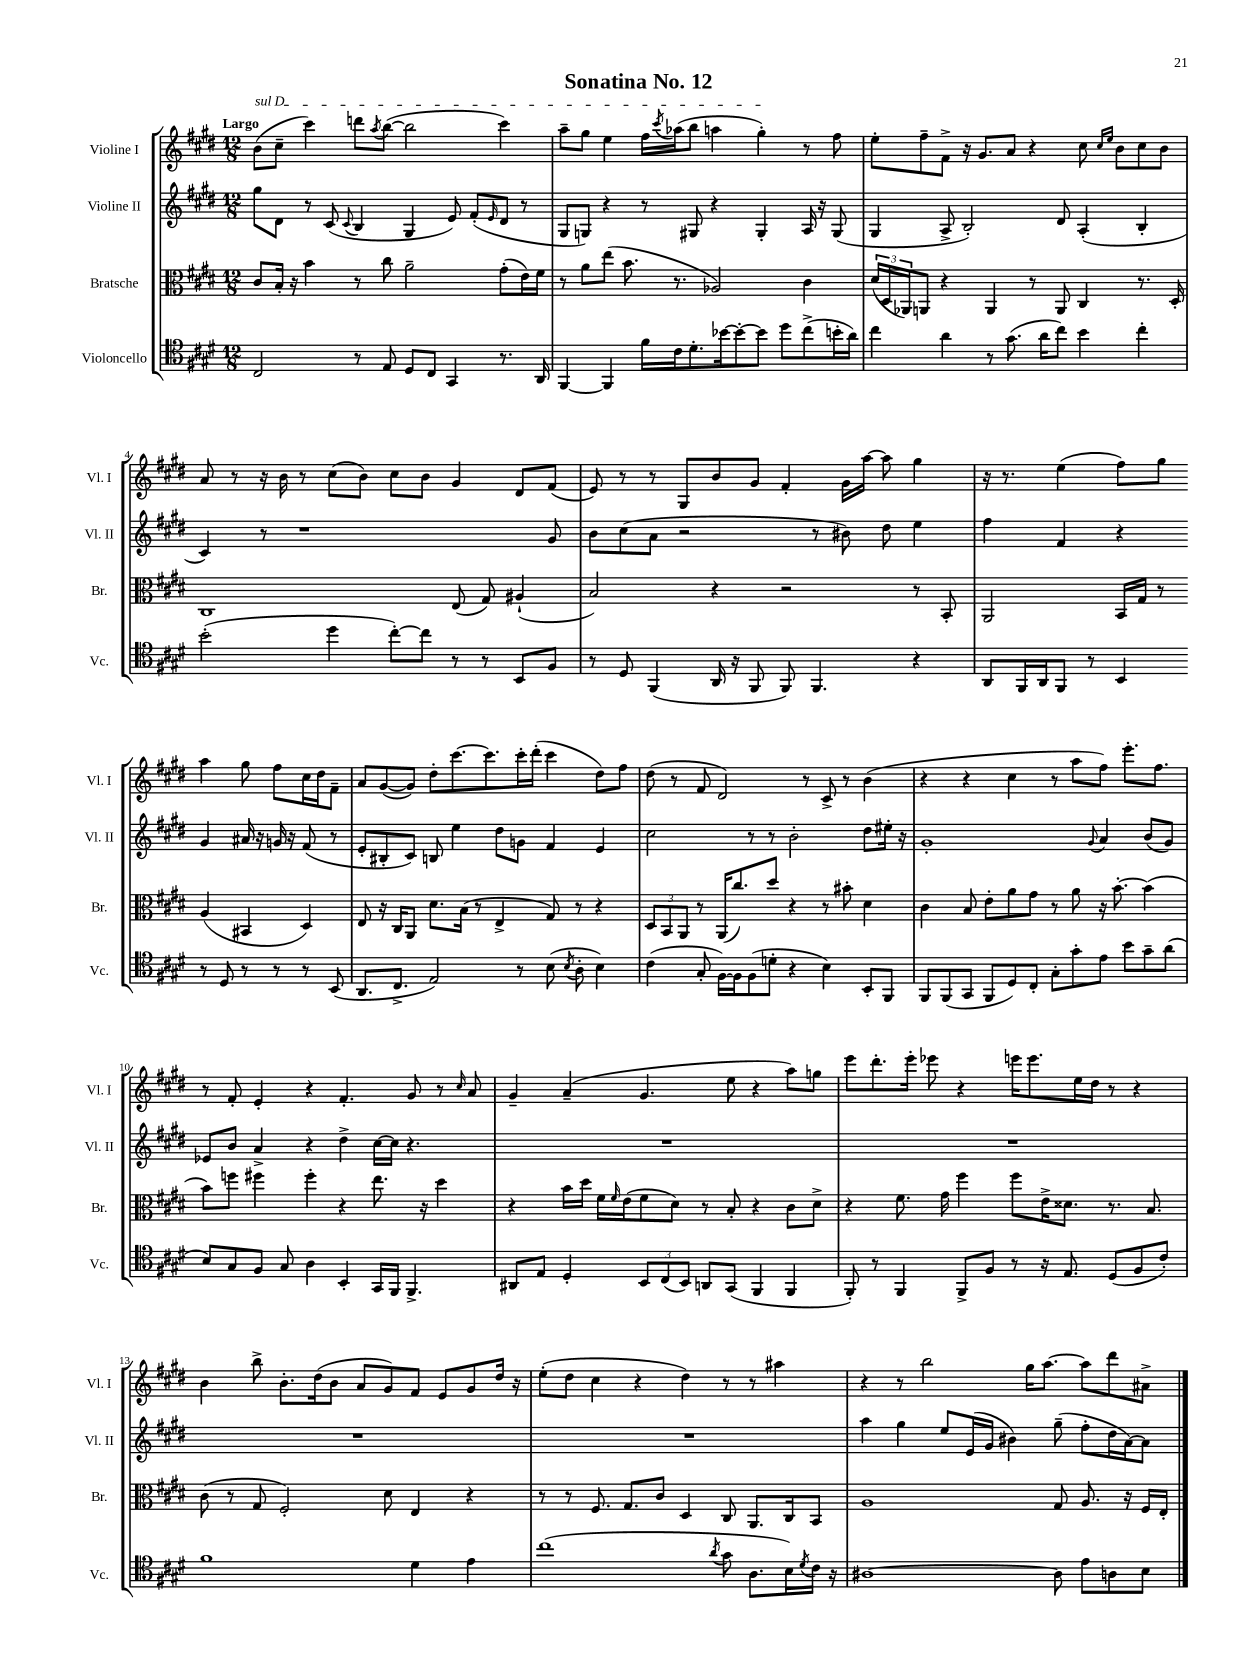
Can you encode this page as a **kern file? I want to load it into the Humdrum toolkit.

**kern	**kern	**kern	**kern
*staff4	*staff3	*staff2	*staff1
*clefC4	*clefC3	*clefG2	*clefG2
*k[f#c#g#d#]	*k[f#c#g#d#]	*k[f#c#g#d#]	*k[f#c#g#d#]
*M12/8	*M12/8	*M12/8	*M12/8
2C#/	8c#/L	8gg#\L	(8b\L
.	16B'/Jk	8d#\J	8cc#~\J
.	16r	.	.
.	4b\	8r	4ccc#\)
.	.	(8c#/	.
.	.	8qqc#/	.
8r	8r	4B/	8ddd\L
.	.	.	8qaa/
8E/	8cc#\	.	([8bb\J
8D#/L	2a~\	4G#/	2bb\]
8C#/J	.	.	.
4GG#/	.	8e/)	.
.	.	(8f#'/L	.
.	.	16qqe/	.
8.r	(8g#'\L	8d#/J	4ccc#\)
.	16e\L)	8r	.
16AA/	16f#\JJ	.	.
=	=	=	=
[4FF#/	8r	8G#/L	8aa~\L
.	8a\L	8G/J)	8gg#\J
4FF#/]	(8ee\J	4r	4ee\
.	8.b\	.	.
16f#\LL	.	8r	16ff#\LL
.	.	.	8qccc#/
16c#\J	8.r	.	(16aa-\J
8.d#'\	.	8G#/	8bb\J
.	2A-/)	4r	4aa\
[16b-\k	.	.	.
8b-'\_	.	.	.
8b-\]J	.	4G#'/	4gg#'\)
8dd#\L	.	.	.
(8cc#^\	4c#\	16A/	8r
.	.	16r	.
16b'\L	.	(8G#/	8ff#\
16a\JJ)	.	.	.
=	=	=	=
4cc#\	(24d#/LL	4G#/	8ee'\L
.	24D#/	.	.
.	24AA-/J)	.	.
.	8AA/J	.	8ff#~\
4a\	4r	8A^/	8f#^\J
.	.	2B'/)	16r
.	.	.	8.g#/L
8r	4AA/	.	.
(8.g#\	.	.	8a/J
.	8r	.	4r
16a\LK	.	.	.
8cc#\J)	8AA/	8d#/	.
4b\	4C#/	(4A'/	8cc#\
.	.	.	16qqcc#/LL
.	.	.	16qqee/JJ
.	.	.	8b\L
4cc#'\	8.r	4B'/	8cc#\
.	.	.	8b\J
.	16D#'/	.	.
=	=	=	=
(2b'\	1C#	4c#/)	8a/
.	.	.	8r
.	.	8r	16r
.	.	.	16b\
.	.	1r	8r
4dd#\	.	.	(8cc#\L
.	.	.	8b\J)
[8cc#'\L)	.	.	8cc#\L
8cc#\]J	.	.	8b\J
8r	(8E/	.	4g#/
8r	8G#/)	.	.
8BB/L	(4A#`/	.	8d#/L
8F#/J	.	8g#/	(8f#/J
=	=	=	=
8r	2B/)	8b\L	8e/)
8D#/	.	(8cc#\	8r
(4FF#/	.	8a\J	8r
.	.	2r	8G#/L
16AA/	4r	.	8b/
16r	.	.	.
8FF#/	.	.	8g#/J
8FF#/)	2r	.	4f#'/
4.FF#/	.	8r	.
.	.	8b#\)	16g#\LL
.	.	.	[16aa\JJ
.	.	8dd#\	8aa\]
4r	8r	4ee\	4gg#\
.	8BB'/	.	.
=	=	=	=
8AA/L	2AA/	4ff#\	16r
.	.	.	8.r
16FF#/L	.	.	.
16AA/J	.	.	.
8FF#/J	.	4f#/	(4ee\
8r	.	.	.
4BB/	16BB/LL	4r	8ff#\L)
.	16G#/JJ	.	.
.	8r	.	8gg#\J
8r	(4A/	4g#/	4aa\
8D#/	.	.	.
8r	4BB#/	16a#/	8gg#\
.	.	16r	.
8r	.	16g/	8ff#\L
.	.	16r	.
8r	4D#/)	(8f#/	16cc#\L
.	.	.	16dd#\J
(8BB/	.	8r	8f#~\J
=	=	=	=
8.AA/L	8E/	8e'/L	8a/L
.	16r	8B#'/	([8g#/
8.C#^/J	16C#/LK	.	.
.	8AA/J	8c#/J)	8g#/]J)
2E/)	8.d#\L	8B/	8dd#'\L
.	.	4ee\	[8.ccc#\
.	(16B\Jk	.	.
.	8r	.	.
.	.	.	8.ccc#\]
.	4E^/	8dd#\L	.
8r	.	8g\J	16ccc#'\L
.	.	.	(16ddd#'\JJ
(8B\	8G#/)	4f#/	4ccc#\
8qB/	.	.	.
8A'\	8r	.	.
4B\)	4r	4e/	8dd#\L)
.	.	.	8ff#\J
=	=	=	=
(4c#\	12D#/L	2cc#\	(8dd#\
.	12BB/	.	.
.	.	.	8r
.	12AA/J	.	.
8G#'/	8r	.	8f#/
[16F#\LL)	(16AA/LK	.	2d#/)
16F#\]J	8.cc#/)	.	.
(8F#\	.	8r	.
8d'\J	8dd#/J	8r	.
4r	4r	2b'\	.
.	.	.	8r
4B\)	8r	.	8c#^/
.	8b#'\	.	8r
8BB'/L	4d#\	8dd#\L	(4b\
8FF#/J	.	16ee#'\Jk	.
.	.	16r	.
=	=	=	=
8FF#/L	4c#\	1g#'	4r
(8FF#/	.	.	.
8GG#/J	8B/	.	4r
8FF#/L	8e'\L	.	.
8D#/)	8a\	.	4cc#\
8C#'/J	8g#\J	.	.
8G#'\L	8r	.	8r
8g#'\	8a\	.	8aa\L
.	.	8qqg#/	.
8e\J	16r	4a/	8ff#\J)
.	[8.b'\	.	.
8b\L	.	.	8.eee'\L
8g#~\	(4b\]	(8b/L	.
.	.	.	8.ff#\J
(8a\J	.	8g#/J)	.
=	=	=	=
8B/L)	8b\L)	8e-/L	8r
8G#/	8ff\J	8b/J	8f#'/
8F#/J	4ff#\	4a^/	4e'/
8G#/	.	.	.
4A\	4ff#'\	4r	4r
4BB'/	4r	4dd#^\	4.f#'/
16GG#/LL	8.ee\	[16cc#\LL	.
16FF#/JJ	.	16cc#\]JJ	.
4.FF#^/	.	4.r	8g#/
.	16r	.	.
.	4dd#\	.	8r
.	.	.	16qqcc#/
.	.	.	8a/
=	=	=	=
8AA#/L	4r	1.r	4g#~/
8E/J	.	.	.
4D#'/	16b\LL	.	(4a~/
.	16dd#\JJ	.	.
.	16f#\LL	.	.
.	16qqf#/	.	.
.	(16e\J	.	.
12BB/L	8f#\	.	4.g#/
(12C#/	.	.	.
.	8d#\J)	.	.
12BB/J)	.	.	.
8AA/L	8r	.	.
(8GG#/J	8B'/	.	8ee\
4FF#/	4r	.	4r
4FF#/	8c#\L	.	8aa\L)
.	8d#^\J	.	8gg\J
=	=	=	=
8FF#'/)	4r	1.r	8eee\L
8r	.	.	8.ddd#'\
4FF#/	8.f#\	.	.
.	.	.	16eee'\Jk
.	.	.	8eee-\
.	16g#\	.	.
8FF#^/L	4ff#\	.	4r
8F#/J	.	.	.
8r	8ff#\L	.	16eee\LK
.	.	.	8.eee\
16r	16e^\K	.	.
8.E/	8.d##\J	.	.
.	.	.	16ee\L
.	.	.	16dd#\JJ
(8D#/L	8.r	.	8r
8F#/	.	.	4r
.	8.B/	.	.
8c#'/J)	.	.	.
=	=	=	=
1f#	(8c#\	1.r	4b\
.	8r	.	.
.	8G#/	.	8bb^\
.	2F#'/)	.	8.b'\L
.	.	.	(16dd#\k
.	.	.	8b\J
.	.	.	8a/L
.	8d#\	.	8g#/)
4d#\	4E/	.	8f#/J
.	.	.	8e/L
4e\	4r	.	8g#/
.	.	.	16dd#/Jk
.	.	.	16r
=	=	=	=
(1cc#	8r	1.r	(8ee'\L
.	8r	.	8dd#\J
.	8.F#/	.	4cc#\
.	8.G#/L	.	.
.	.	.	4r
.	8c#/J	.	.
.	4D#/	.	4dd#\)
8qa/	.	.	.
8g#\	8C#/	.	8r
8.A\L	8.AA/L	.	8r
.	.	.	4aa#\
16B\L)	16C#/k	.	.
8qd#/	.	.	.
16c#\JJ	8BB/J	.	.
16r	.	.	.
=	=	=	=
[1A#	1A	4aa\	4r
.	.	4gg#\	8r
.	.	.	2bb\
.	.	8ee/L	.
.	.	(16e/L	.
.	.	16g#/JJ	.
.	.	4b#\)	.
.	.	.	16gg#\LK
.	.	.	[8.aa\J
8A#\]	8G#/	(8gg#~\	.
8e\L	8.A/	8ff#'\L	8aa\]L
8A\	.	16dd#\L	8ddd#\
.	16r	[16a\J)	.
8B\J	16F#/LL	8a\]J	8a#^\J
.	16E'/JJ	.	.
==	==	==	==
*-	*-	*-	*-
